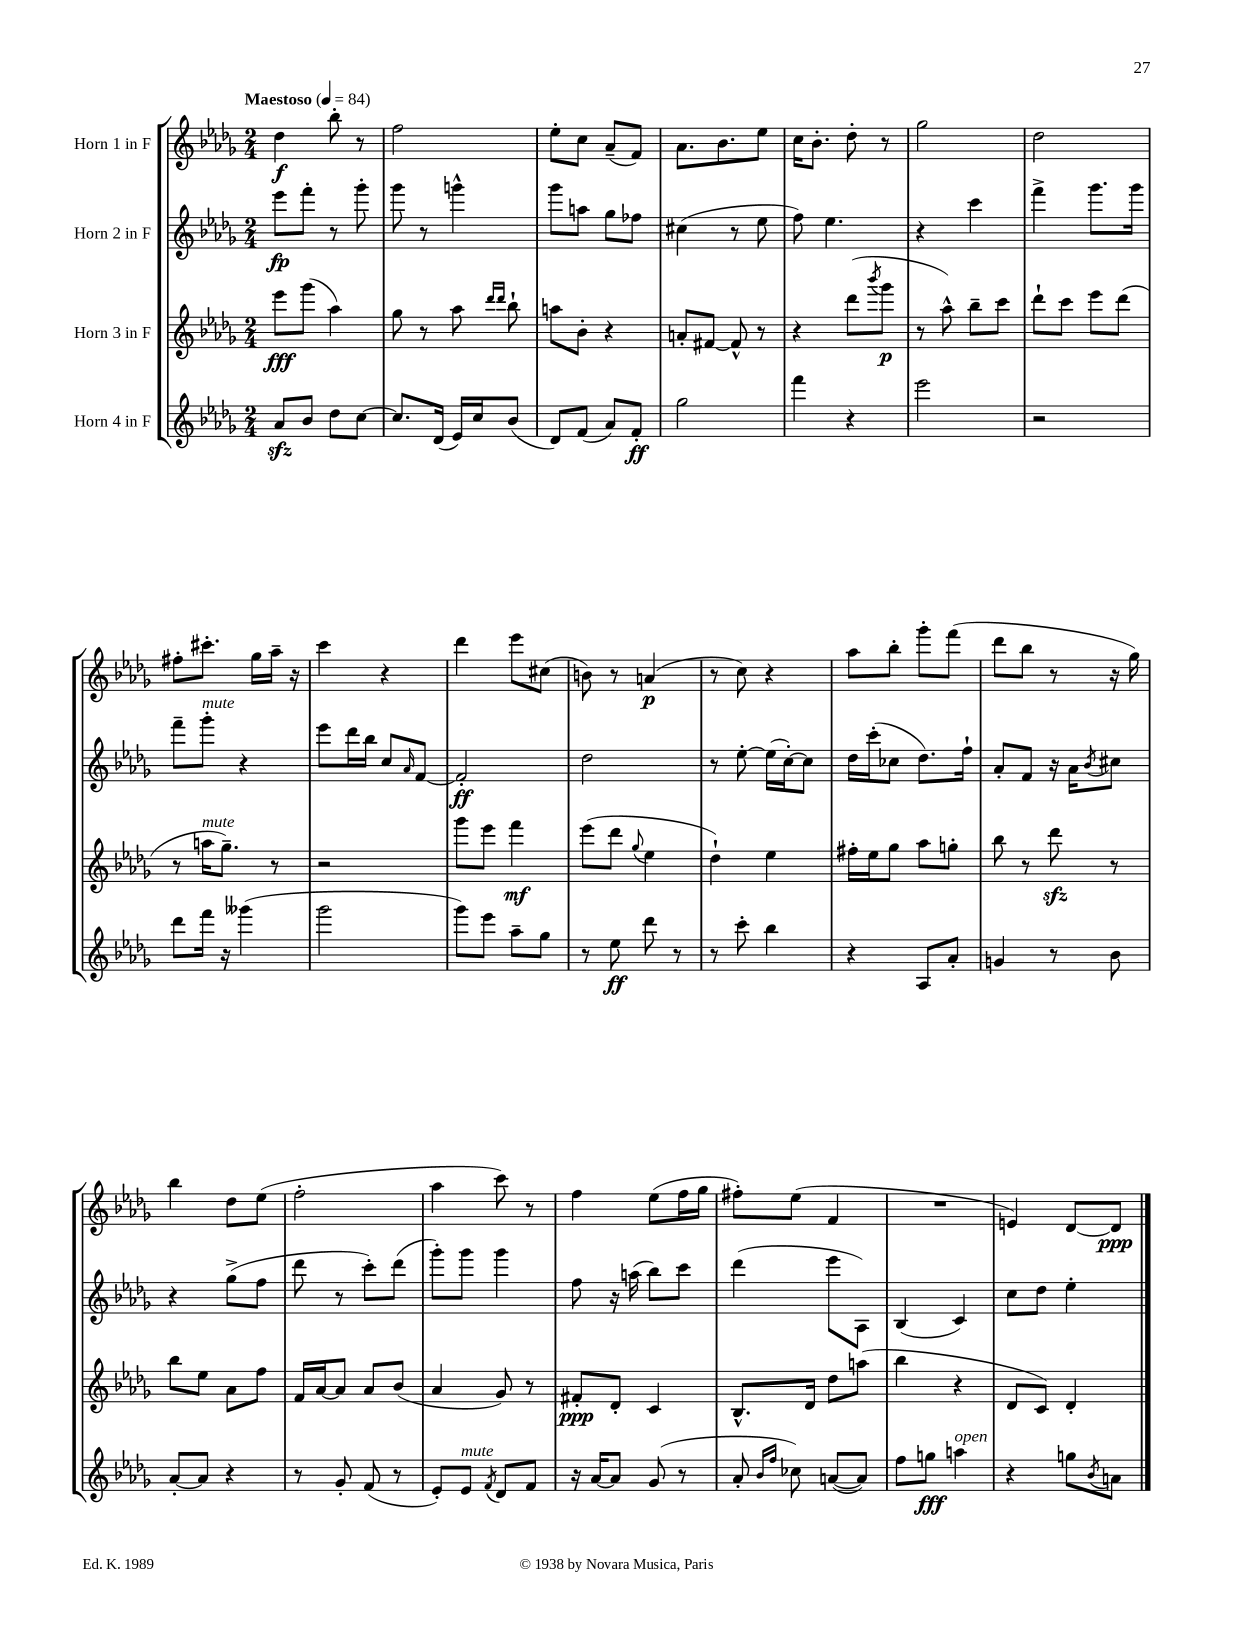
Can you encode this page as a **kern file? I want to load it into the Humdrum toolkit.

**kern	**kern	**kern	**kern
*staff4	*staff3	*staff2	*staff1
*clefG2	*clefG2	*clefG2	*clefG2
*k[b-e-a-d-g-]	*k[b-e-a-d-g-]	*k[b-e-a-d-g-]	*k[b-e-a-d-g-]
*M2/4	*M2/4	*M2/4	*M2/4
*MM84	*MM84	*MM84	*MM84
8a-	8eee-	8eee-	4dd-
8b-	(8ggg-	8fff'	.
8dd-	4aa-)	8r	8bb-'
[8cc	.	8ggg-'	8r
=	=	=	=
8.cc]	8gg-	8ggg-	2ff
.	8r	8r	.
(16d-	.	.	.
16e-)	8aa-	4ggg^^	.
16cc	.	.	.
.	16qqddd-	.	.
.	16qqddd-	.	.
(8b-	8bb-`	.	.
=	=	=	=
8d-)	8aa	8ggg-	8ee-'
(8f	8b-'	8aa	8cc
8a-)	4r	8gg-	(8a-~
8f'	.	8ff-	8f)
=	=	=	=
2gg-	8a'	(4cc#	8.a-
.	[8f#	.	.
.	.	.	8.b-
.	8f#^^]	8r	.
.	8r	8ee-	8ee-
=	=	=	=
4fff	4r	8ff)	16cc
.	.	.	8.b-'
.	.	4.ee-	.
4r	(8ddd-	.	8dd-'
.	8qbbb-	.	.
.	8ggg-	.	8r
=	=	=	=
2eee-	8r	4r	2gg-
.	8aa-^^)	.	.
.	8bb-~	4ccc	.
.	8ccc	.	.
=	=	=	=
2r	8ddd-`	4fff^	2dd-
.	8ccc	.	.
.	8eee-	8.ggg-	.
.	(8ddd-	.	.
.	.	16ggg-	.
=	=	=	=
8ddd-	8r	8fff~	8ff#'
16fff	16aa	8ggg-'	8.ccc#'
16r	8.gg-~)	.	.
(4ggg--	.	4r	.
.	.	.	16gg-
.	8r	.	16aa-~
.	.	.	16r
=	=	=	=
2ggg-	2r	8eee-	4ccc
.	.	16ddd-	.
.	.	16bb-	.
.	.	8cc	4r
.	.	16qqa-	.
.	.	[8f	.
=	=	=	=
8ggg-)	8ggg-	2f']	4ddd-
8eee-	8eee-	.	.
8aa-~	4fff	.	8eee-
8gg-	.	.	(8cc#
=	=	=	=
8r	(8eee-	2dd-	8b)
8ee-	8ddd-	.	8r
.	8qqgg-	.	.
8ddd-	4ee-	.	(4a
8r	.	.	.
=	=	=	=
8r	4dd-`)	8r	8r
8ccc'	.	[8ee-'	8cc)
4bb-	4ee-	(16ee-]	4r
.	.	[16cc')	.
.	.	8cc]	.
=	=	=	=
4r	16ff#'	16dd-	8aa-
.	16ee-	(16ccc'	.
.	8gg-	8cc-	8bb-'
8A-	8aa-	8.dd-)	8ggg-'
8a-'	8gg'	.	(8fff
.	.	16ff`	.
=	=	=	=
4g	8bb-	8a-'	8ddd-
.	8r	8f	8bb-
8r	8ddd-	16r	8r
.	.	16a-	.
.	.	8qb-	.
8b-	8r	8cc#	16r
.	.	.	16gg-)
=	=	=	=
[8a-'	8bb-	4r	4bb-
8a-]	8ee-	.	.
4r	8a-	(8gg-^	8dd-
.	8ff	8ff	(8ee-
=	=	=	=
8r	16f	8ddd-	2ff'
.	[16a-	.	.
8g-'	8a-]	8r	.
(8f	8a-	8ccc')	.
8r	(8b-	(8ddd-	.
=	=	=	=
8e-')	4a-	8ggg-')	4aa-
8e-	.	8ggg-	.
8qf	.	.	.
8d-	8g-)	4ggg-	8ccc)
8f	8r	.	8r
=	=	=	=
16r	8f#'	8ff	4ff
[16a-	.	.	.
8a-]	8d-'	16r	.
.	.	(16aa	.
(8g-	4c	8bb-)	(8ee-
8r	.	8ccc	16ff
.	.	.	16gg-
=	=	=	=
8a-'	8.B-^^	(4ddd-	8ff#')
16qqb-	.	.	.
16qqff	.	.	.
8cc-)	.	.	(8ee-
.	16d-	.	.
([8a	8dd-	8eee-	4f
8a])	(8aa	8A-)	.
=	=	=	=
8ff	4bb-	(4B-	2r
8gg	.	.	.
4aa	4r	4c)	.
=	=	=	=
4r	8d-	8cc	4e)
.	8c)	8dd-	.
8gg	4d-'	4ee-'	[8d-
8qb-	.	.	.
8a	.	.	8d-]
==	==	==	==
*-	*-	*-	*-
